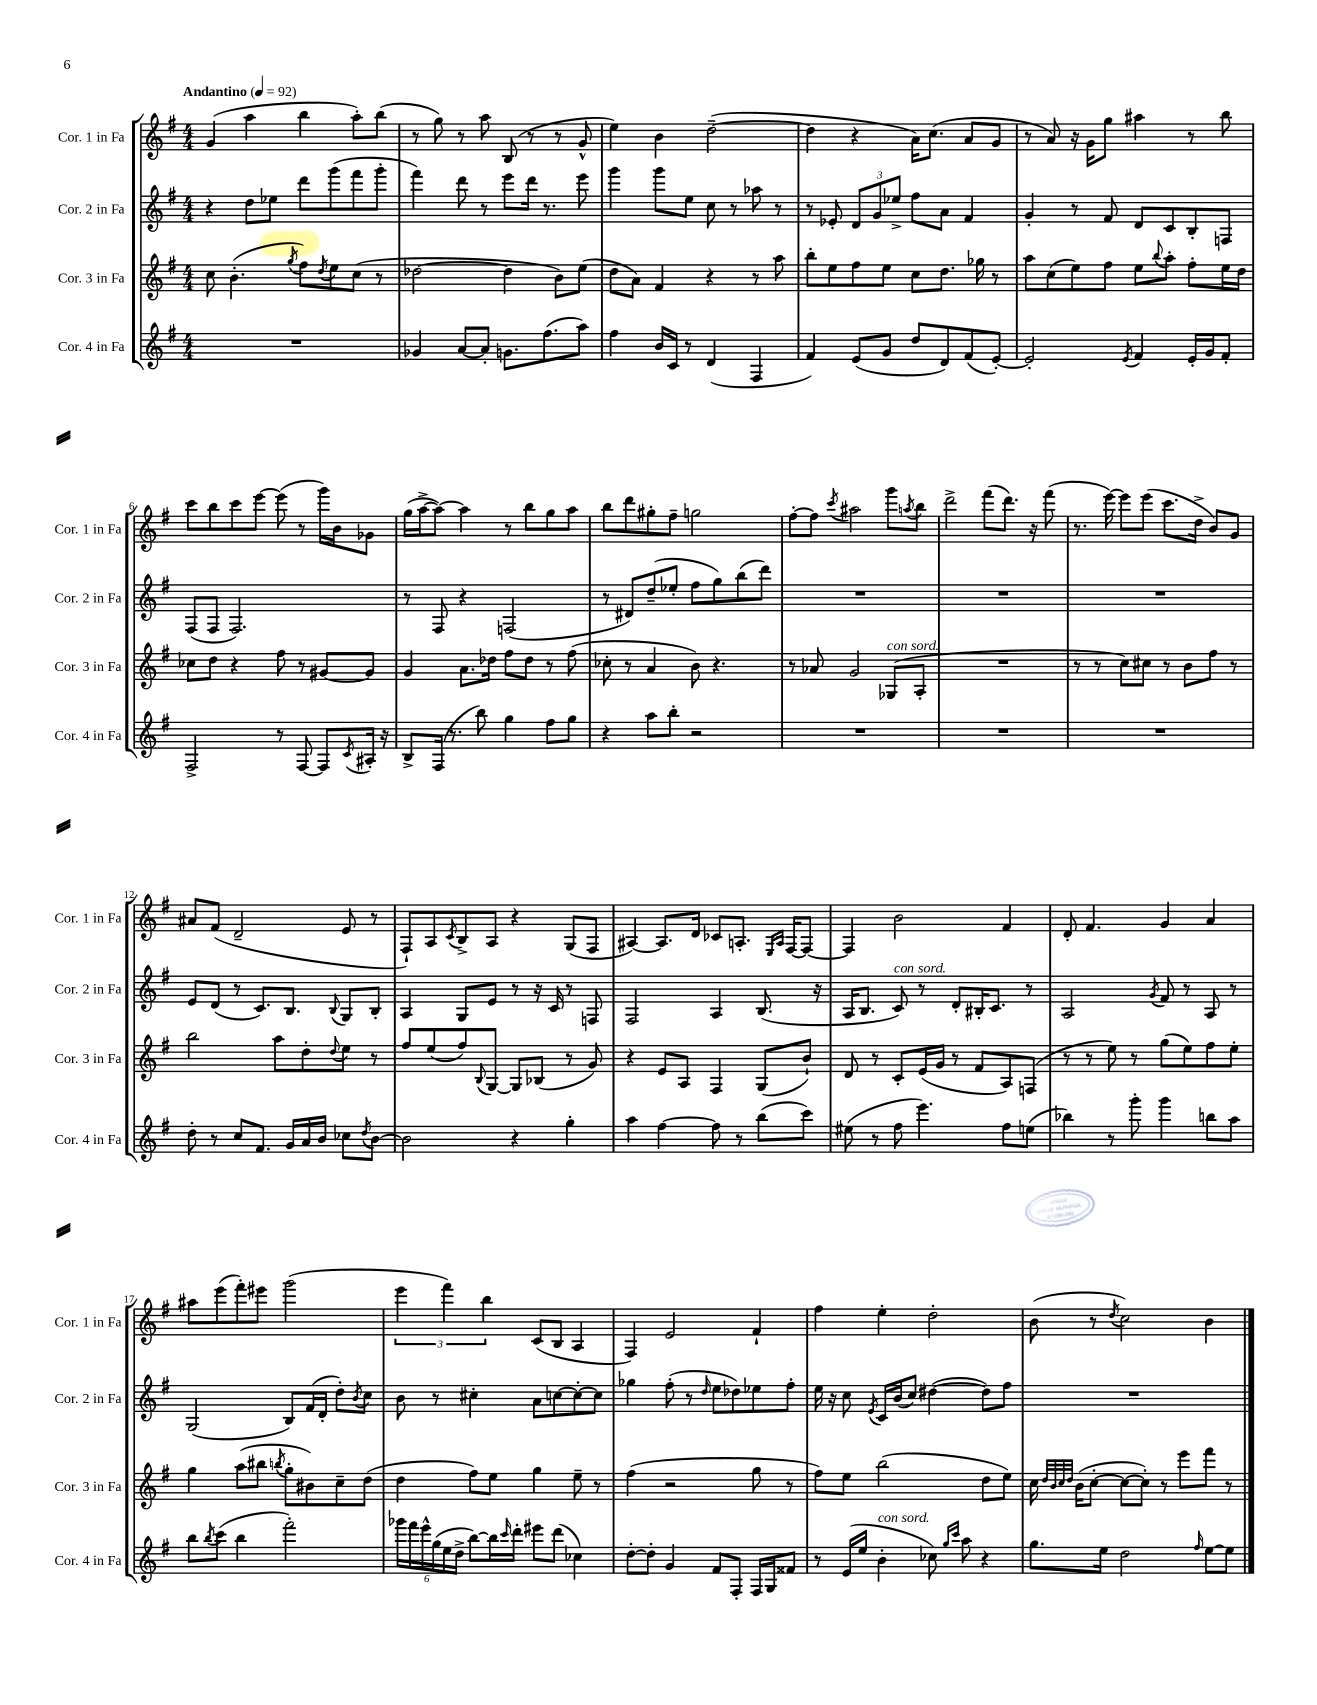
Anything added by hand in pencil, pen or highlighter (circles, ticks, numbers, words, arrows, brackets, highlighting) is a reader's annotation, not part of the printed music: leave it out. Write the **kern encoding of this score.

**kern	**kern	**kern	**kern
*part4	*part3	*part2	*part1
*staff4	*staff3	*staff2	*staff1
*I"Cor. 4 in Fa	*I"Cor. 3 in Fa	*I"Cor. 2 in Fa	*I"Cor. 1 in Fa
*I'Cor. 4 in Fa	*I'Cor. 3 in Fa	*I'Cor. 2 in Fa	*I'Cor. 1 in Fa
*clefG2	*clefG2	*clefG2	*clefG2
*k[f#]	*k[f#]	*k[f#]	*k[f#]
*M4/4	*M4/4	*M4/4	*M4/4
*MM92	*MM92	*MM92	*MM92
=1	=1	=1	=1
!	!	!	!LO:TX:a:B:t=Andantino
1r	8cc\	4r	(4g/
.	(4.b'\	.	.
.	.	8dd\L	4aa\
.	.	8ee-X\J	.
.	8qgg/	.	.
.	8ff#\L)	8ddd\L	4bb\
.	8qdd/	.	.
.	8ee\	(8ggg\	.
.	(8cc\J	8fff#\	8aa'\L)
.	8r	8ggg'\J	(8bb\J
=2	=2	=2	=2
4g-X/	[2dd-X\	4fff#\)	8r
.	.	.	8gg\)
[8a/L	.	8ddd\	8r
8a'/J]	.	8r	8aa\
8.gn\L	4dd-\]	8eee\L	(8B/
.	.	16ddd\Jk	8r
(8.ff#\	.	8.r	.
.	8b\L)	.	8r
8aa\J)	(8ee\J	8eee\	8g^^/
=3	=3	=3	=3
4ff#\	8dd\L	4ggg\	4ee\)
.	8a\J)	.	.
16b/LL	4f#/	8ggg\L	4b\
16c/JJ	.	.	.
8r	.	8ee\J	.
(4d/	4r	8cc\	([2dd~\
.	.	8r	.
4F#/	8r	8aa-X\	.
.	8aa\	8r	.
=4	=4	=4	=4
4f#/)	8bb'\L	8r	4dd\]
.	8ee\	8e-X'/	.
(8e/L	8ff#\	12d/L	4r
.	.	12g/	.
8g/J	8ee\J	.	.
.	.	12ee-X^/J	.
8dd/L	8cc\L	8ff#\L	16a\KL)
.	.	.	(8.cc\J
8d/)	8.dd\J	8a\J	.
(8f#/	.	4f#/	8a/L
.	16gg-X\	.	.
[8e'/J)	8r	.	8g/J
=5	=5	=5	=5
2e'/]	8aa\L	4g'/	8r
.	(8cc\	.	8a/)
.	8ee\)	8r	16r
.	.	.	16g\KL
.	8ff#\J	8f#/	8gg\J
8qe/	.	.	.
4f#/	8ee\L	8d/L	4aa#X\
.	8qqbb/	.	.
.	8aa'\J	8c/	.
16e'/LL	8ff#'\L	8B'/	8r
16g/J	.	.	.
8f#'/J	16ee\L	8Fn/J	8bb\
.	16dd\JJ	.	.
!!LO:LB:g=z
=6	=6	=6	=6
2F#^/	8cc-X\L	(8F#/L	8ccc\L
.	8dd\J	8F#/J	8bb\
.	4r	2.F#/)	8ccc\
.	.	.	[8eee\J
8r	8ff#\	.	(8eee\]
[8F#/	8r	.	8r
8F#/L]	[8g#X/L	.	16ggg\LL)
.	.	.	16b\J
8qc/	.	.	.
16A#X'/Jk	8g#/J]	.	8g-X\J
16r	.	.	.
=7	=7	=7	=7
8B^/L	4g/	8r	(16gg\LL
.	.	.	[16aa^\J
(16F#/Jk	.	8F#/	8aa\J_)
8.r	.	.	.
.	8.a\L	4r	4aa\]
8bb\)	.	.	.
.	16dd-X\Jk	.	.
4gg\	8ff#\L	(2Fn/	8r
.	8dd-\J	.	8bb\L
8ff#\L	8r	.	8gg\
8gg\J	(8ff#\	.	8aa\J
=8	=8	=8	=8
4r	8cc-X'\	8r	8bb\L
.	8r	8d#X/L)	8ddd\
8aa\L	4a/	(8dd~/	8gg#X'\
8bb'\J	.	8ee-X'/J	8ff#~\J
2r	8b\)	8ff#\L	2ggn\
.	4.r	8gg\)	.
.	.	(8bb\	.
.	.	8ddd\J)	.
=9	=9	=9	=9
1r	8r	1r	[8ff#'\L
.	8a-X/	.	8ff#\J]
.	.	.	8qccc/
.	2g/	.	2aa#X\
!	!LO:TX:a:i:t=con sord.	!	!
.	(8G-X/L	.	8ggg\L
.	.	.	8qaan/
.	8A'/J	.	8bb\J
=10	=10	=10	=10
1r	1r	1r	2ddd^\
.	.	.	(8fff#\L
.	.	.	8.ddd\J)
.	.	.	16r
.	.	.	(8fff#\
=11	=11	=11	=11
1r	8r	1r	8.r
.	8r	.	.
.	.	.	[16eee\)
.	8cc\L)	.	8eee\L]
.	8cc#X\J	.	(8eee\J
.	8r	.	8.ccc\L
.	8b\L	.	.
.	.	.	16dd^\Jk
.	8ff#\J	.	8b/L)
.	8r	.	8g/J
!!LO:LB:g=z
=12	=12	=12	=12
8dd'\	2bb\	8e/L	8a#X/L
8r	.	(8d/J	(8f#/J
8cc/L	.	8r	2d~/
8.f#/J	.	8.c/L)	.
.	8aa\L	.	.
16g/LL	.	8.B/J	.
16a/	8dd'\	.	.
16b/JJ	.	.	.
.	8qqdd/	8qqB/	.
8cc-X\L	8ee\J	8G/L	8e/
8qdd/	.	.	.
[8b\J	8r	8B'/J	8r
=13	=13	=13	=13
2b\]	8ff#/L	4A/	8F#`/L)
.	(8ee/	.	8A/
.	.	.	8qc/
.	8ff#/)	8G/L	8B^/
.	8qqB/	.	.
.	[8G/J	8e/J	8A/J
4r	8G/L]	8r	4r
.	(8B-X/J	16r	.
.	.	16c/	.
4gg'\	8r	8r	(8G/L
.	8g/)	8Fn/	8F#/J
=14	=14	=14	=14
4aa\	4r	2F#/	[4A#X/)
[4ff#\	8e/L	.	8.A#/L]
.	8A/J	.	.
.	.	.	16d/Jk
8ff#\]	4F#/	4A/	8c-X/L
8r	.	.	8.An'/J
(8bb\L	(8G/L	(8.B/	.
.	.	.	16qqE/LL
.	.	.	16qqA/JJ
.	.	.	[16F#/KL
8ccc\J)	8b`/J)	.	8F#/J_
.	.	16r	.
=15	=15	=15	=15
(8ee#X\	8d/	16A/KL	4F#/]
.	.	8.B/J	.
8r	8r	.	.
!	!	!LO:TX:a:i:t=con sord.	!
8ff#\	8c'/L	8c/)	2b\
4.eee\)	(16e/L	8r	.
.	16g/JJ	.	.
.	8r	8d'/L	.
.	8f#/L	16B#X'/K	.
.	.	8.c/J	.
8ff#\L	8A/)	.	4f#/
(8een\J	(8Fn/J	8r	.
=16	=16	=16	=16
4bb-X\)	8r	2A/	8d'/
.	8r	.	4.f#/
8r	8ee\)	.	.
8ggg'\	8r	.	.
.	.	8qg/	.
4ggg\	(8gg\L	8f#/	4g/
.	8ee\)	8r	.
8bbn\L	8ff#\	8A/	4a/
8aa\J	8ee'\J	8r	.
!!LO:LB:g=z
=17	=17	=17	=17
8bb\L	4gg\	(2G/	8aa#X\L
8qbb/	.	.	.
(8ccc\J	.	.	(8eee\
4bb\	(8aa\L	.	8fff#'\)
.	8bb#X\J	.	8eee#X\J
.	8qbbn/	.	.
2fff#'\)	8gg'\L	8B/L)	(2ggg\
.	8b#X\)	(16f#/L	.
.	.	16d'/JJ	.
.	8cc~\	8dd'\L)	.
.	.	8qb/	.
.	(8dd\J	8cc\J	.
=18	=18	=18	=18
24ggg-X\LL	4dd\	8b\	6eee\
24fff#\	.	.	.
24eee^^\	.	.	.
(24gg\	.	8r	.
24ee\	.	.	6fff#\)
24dd^\JJ	.	.	.
[8bb\L)	8ff#\L)	4cc#X'\	.
.	.	.	6bb\
16bb\L]	8ee\J	.	.
16qqccc/	.	.	.
16ddd'\JJ	.	.	.
8eee#X\L	4gg\	8a\L	(8c/L
(8ddd\J	.	[8ccn\	8B/J
4cc-X\)	8ee~\	8cc'\_	4A/
.	8r	8cc\J]	.
=19	=19	=19	=19
[8dd'\L	(4ff#\	4gg-X\	4F#/)
8dd'\J]	.	.	.
4g/	2r	(8ff#'\	2e/
.	.	8r	.
.	.	16qqdd/	.
8f#/L	.	8ee\L	.
8F#'/J	.	8dd-X\)	.
16F#/LL	8gg\	8ee-X\	4f#`/
16G/J	.	.	.
8f##X/J	8r	8ff#'\J	.
=20	=20	=20	=20
8r	8ff#\L)	16ee\	4ff#\
.	.	16r	.
(16e/LL	8ee\J	8cc\	.
16ee/JJ	.	.	.
.	.	8qe/	.
!LO:TX:a:i:t=con sord.	!	!	!
4b'\	(2bb\	16c/LL	4ee'\
.	.	(16b/J	.
.	.	8cc/J)	.
8cc-X\)	.	([4dd#X\	2dd'\
16qqgg/LL	.	.	.
16qqccc/JJ	.	.	.
8aa\	.	.	.
4r	8dd\L	8dd#\L])	.
.	8ee\J)	8ff#\J	.
=21	=21	=21	=21
8.gg\L	16cc\	1r	(8b\
.	32qqdd/LLL	.	.
.	32qqb/	.	.
.	32qqcc/	.	.
.	32qqdd/JJJ	.	.
.	(16b\KL	.	.
.	[8cc'\J	.	8r
16ee\Jk	.	.	.
.	.	.	8qdd/
2dd\	8cc\L_	.	2cc\)
.	8cc'\J])	.	.
.	8r	.	.
.	8eee\L	.	.
16qqff#/	.	.	.
[8ee\L	8fff#\J	.	4b\
8ee\J]	8r	.	.
==	==	==	==
*-	*-	*-	*-
